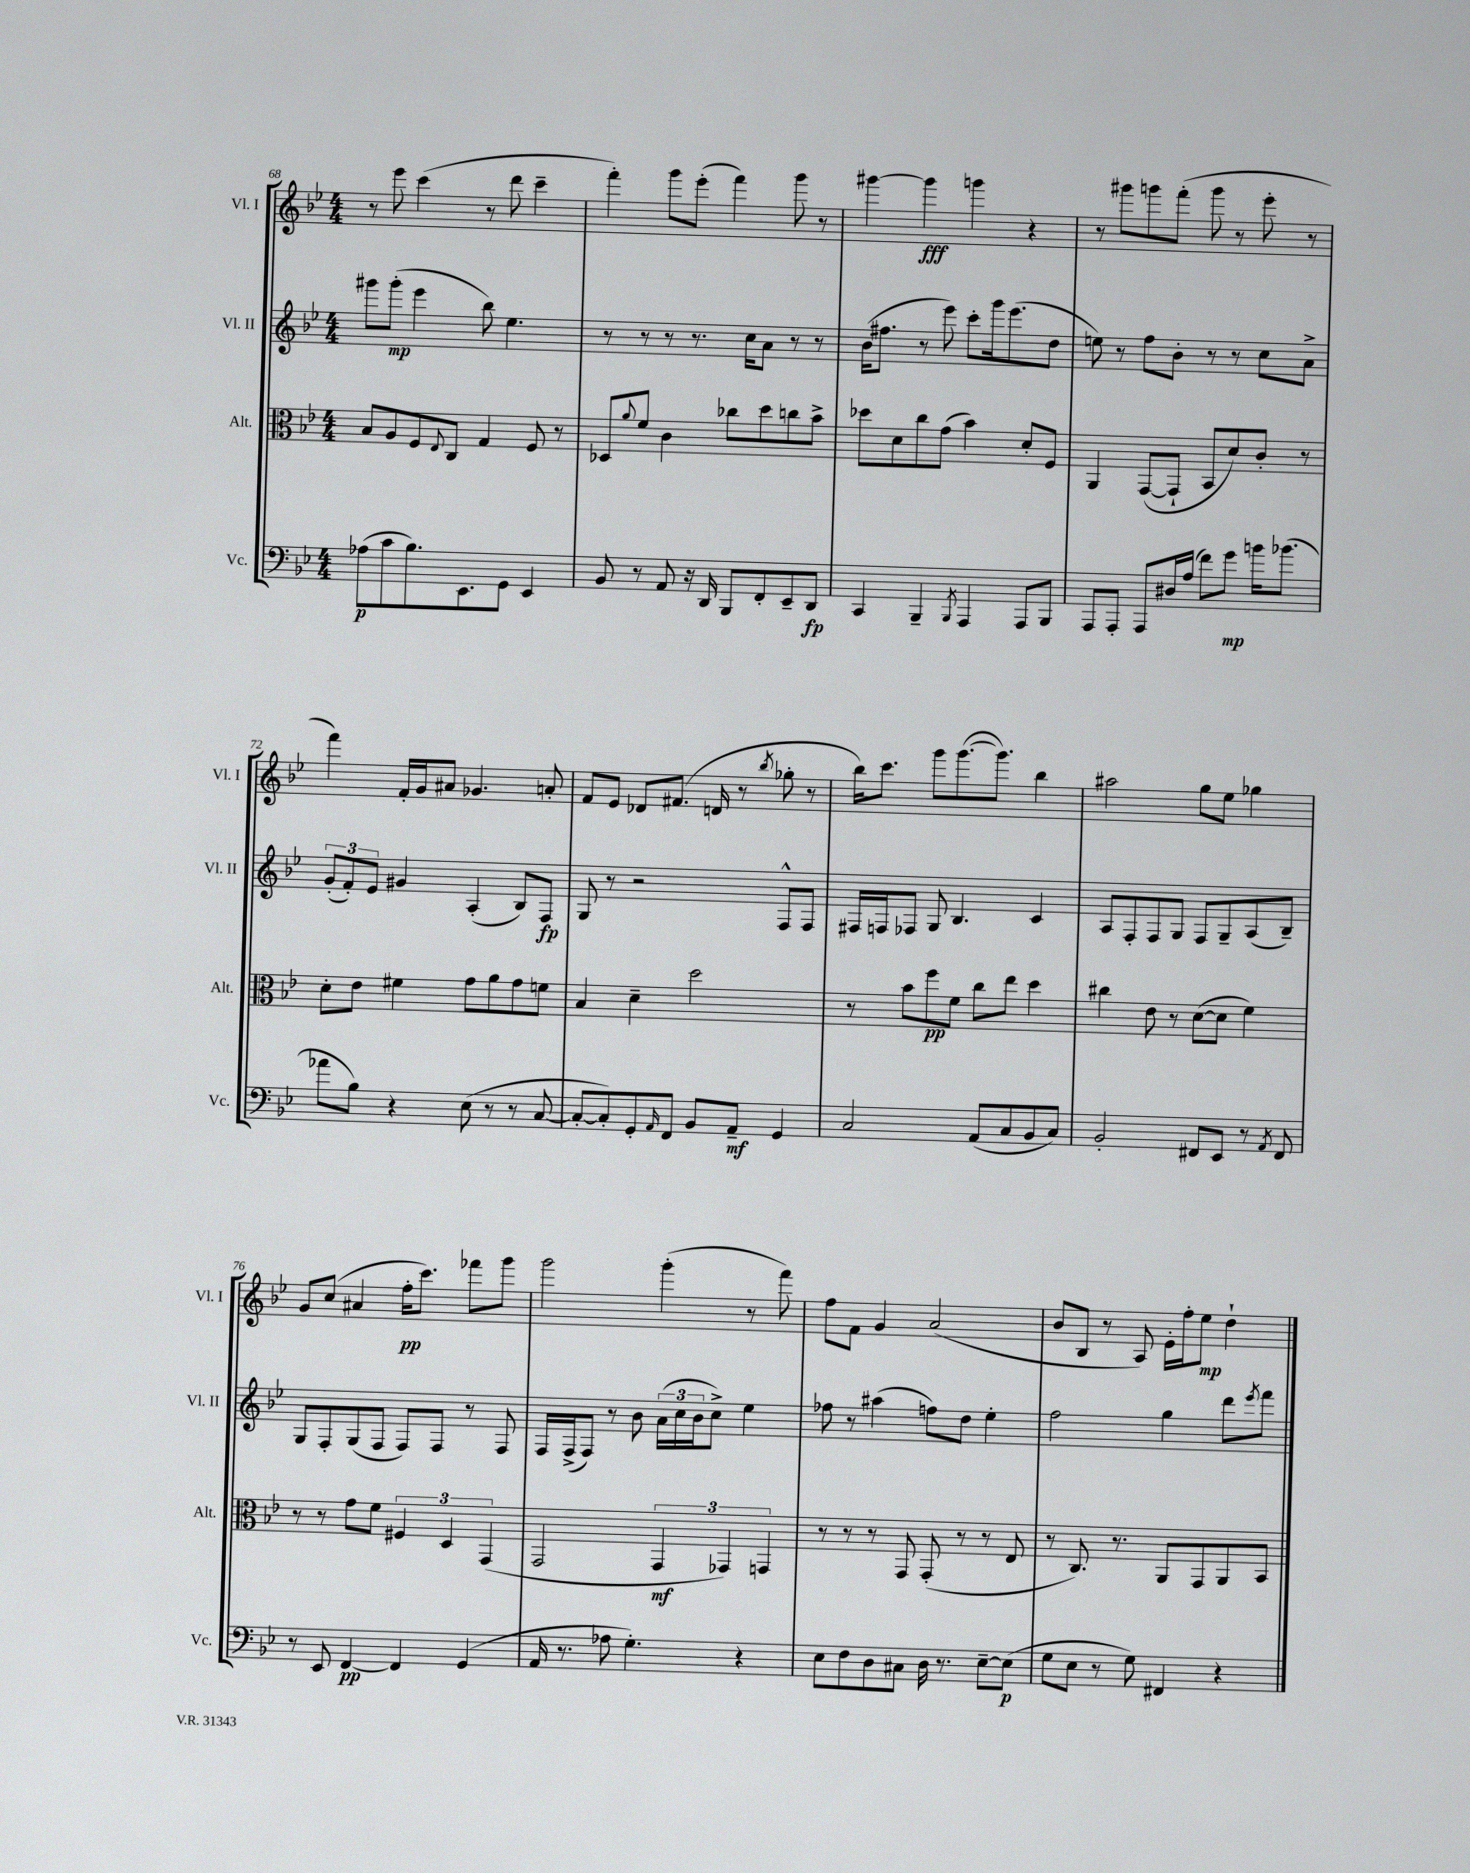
<<
\new StaffGroup <<
\new Staff = "s0" \with { instrumentName = "Vl. I" shortInstrumentName = "Vl. I" } {
    \clef treble \key bes \major \numericTimeSignature \time 4/4
    r8 ees'''8 c'''4( r8 d'''8 c'''4-- |
    f'''4-.) g'''8 ees'''8-.( f'''4) g'''8 r8 |
    gis'''4~ gis'''4\fff g'''4 r4 |
    r8 gis'''8 g'''8 f'''8-.( g'''8 r8 ees'''8-. r8 |
    f'''4) f'16-. g'16 ais'8 ges'4. a'8-. |
    f'8 ees'8 des'8 fis'8.( d'16 r8 \acciaccatura { bes''8 } ges''8-. r8 |
    bes''16) c'''8. g'''8 g'''8.~( g'''8.) bes''4 |
    ais''2 g''8 ees''8 ges''4 |
    g'8 c''8( ais'4 f''16-.\pp c'''8.) fes'''8 g'''8 |
    g'''2 g'''4-.( r8 f'''8) |
    f''8 f'8 g'4 a'2( |
    bes'8 bes8 r8 a8) ees'16-. f''16-. ees''8\mp d''4-! \bar "|." |
}
\new Staff = "s1" \with { instrumentName = "Vl. II" shortInstrumentName = "Vl. II" } {
    \clef treble \key bes \major \numericTimeSignature \time 4/4
    gis'''8 gis'''8-.\mp( ees'''4 bes''8) ees''4. |
    r8 r8 r8 r8. c''16 a'8 r8 r8 |
    bes'16( fis''8. r8 ees'''8) c'''8-. g'''16 ees'''8.( d''8 |
    e''8) r8 f''8 bes'8-. r8 r8 c''8 a'8-> |
    \tuplet 3/2 { g'8-.( f'8-.) ees'8 } gis'4 a4-.( bes8) f8\fp |
    g8 r8 r2 f8-^ f8 |
    fis16 f16 fes8 g8 bes4. c'4 |
    a8 f8-. f8 g8 f8 g8-- a8( bes8--) |
    g8 f8-. g8( f8 f8) f8 r8 f8 |
    f16 f16->( f8) r8 bes'8 \tuplet 3/2 { a'16( c''16 bes'16 } c''8->) ees''4 |
    fes''8 r8 ais''4( f''8) d''8 ees''4-. |
    f''2 g''4 d'''8 \acciaccatura { ees'''8 } f'''8 \bar "|." |
}
\new Staff = "s2" \with { instrumentName = "Alt." shortInstrumentName = "Alt." } {
    \clef alto \key bes \major \numericTimeSignature \time 4/4
    bes8 a8 f8 \appoggiatura { ees8 } c8 g4 f8 r8 |
    des8 \appoggiatura { a'8 } f'8 c'4 ces''8 d''8 c''8 bes'8-> |
    des''8 d'8 c''8 g'8( bes'4) d'8-. f8 |
    a,4 g,8~( g,8-! bes,8 d'8) c'8-. r8 |
    d'8-. ees'8 fis'4 g'8 a'8 g'8 f'8 |
    bes4 d'4-- d''2 |
    r8 bes'8 f''8\pp f'8 c''8 ees''8 d''4 |
    cis''4 ees'8 r8 d'8~( d'8 f'4) |
    r8 r8 g'8 f'8 \tuplet 3/2 { fis4 d4 g,4( } |
    g,2 \tuplet 3/2 { g,4\mf ges,4) g,4 } |
    r8 r8 r8 g,8 g,8-.( r8 r8 ees8 |
    r8 c8.) r8. a,8 g,8 a,8 bes,8 \bar "|." |
}
\new Staff = "s3" \with { instrumentName = "Vc." shortInstrumentName = "Vc." } {
    \clef bass \key bes \major \numericTimeSignature \time 4/4
    aes8\p( c'8 bes8.) ees,8. g,8 ees,4 |
    bes,8 r8 a,8 r16 d,16 bes,,8 f,8-. ees,8-- d,8\fp |
    c,4 bes,,4-- \acciaccatura { bes,,8 } a,,4 a,,8 bes,,8 |
    a,,8 a,,8-. a,,8 dis16 a16( f'8) g'8\mp b'16 bes'8.( |
    aes'8 bes8) r4 ees8( r8 r8 c8~ |
    c8~-. c8-.) g,8-. \grace { a,16 } f,8 bes,8 a,8--\mf g,4 |
    c2 a,8( c8 bes,8 c8) |
    bes,2-. fis,8 ees,8 r8 \acciaccatura { a,8 } fis,8 |
    r8 ees,8 f,4~\pp f,4 g,4( |
    a,16 r8. aes8 g4.-.) r4 |
    ees8 f8 d8 cis8 d16 r8. ees8~-- ees8\p( |
    g8 ees8 r8 g8) fis,4 r4 \bar "|." |
}
>>
>>
\layout { \context { \Score currentBarNumber = #68 } }
